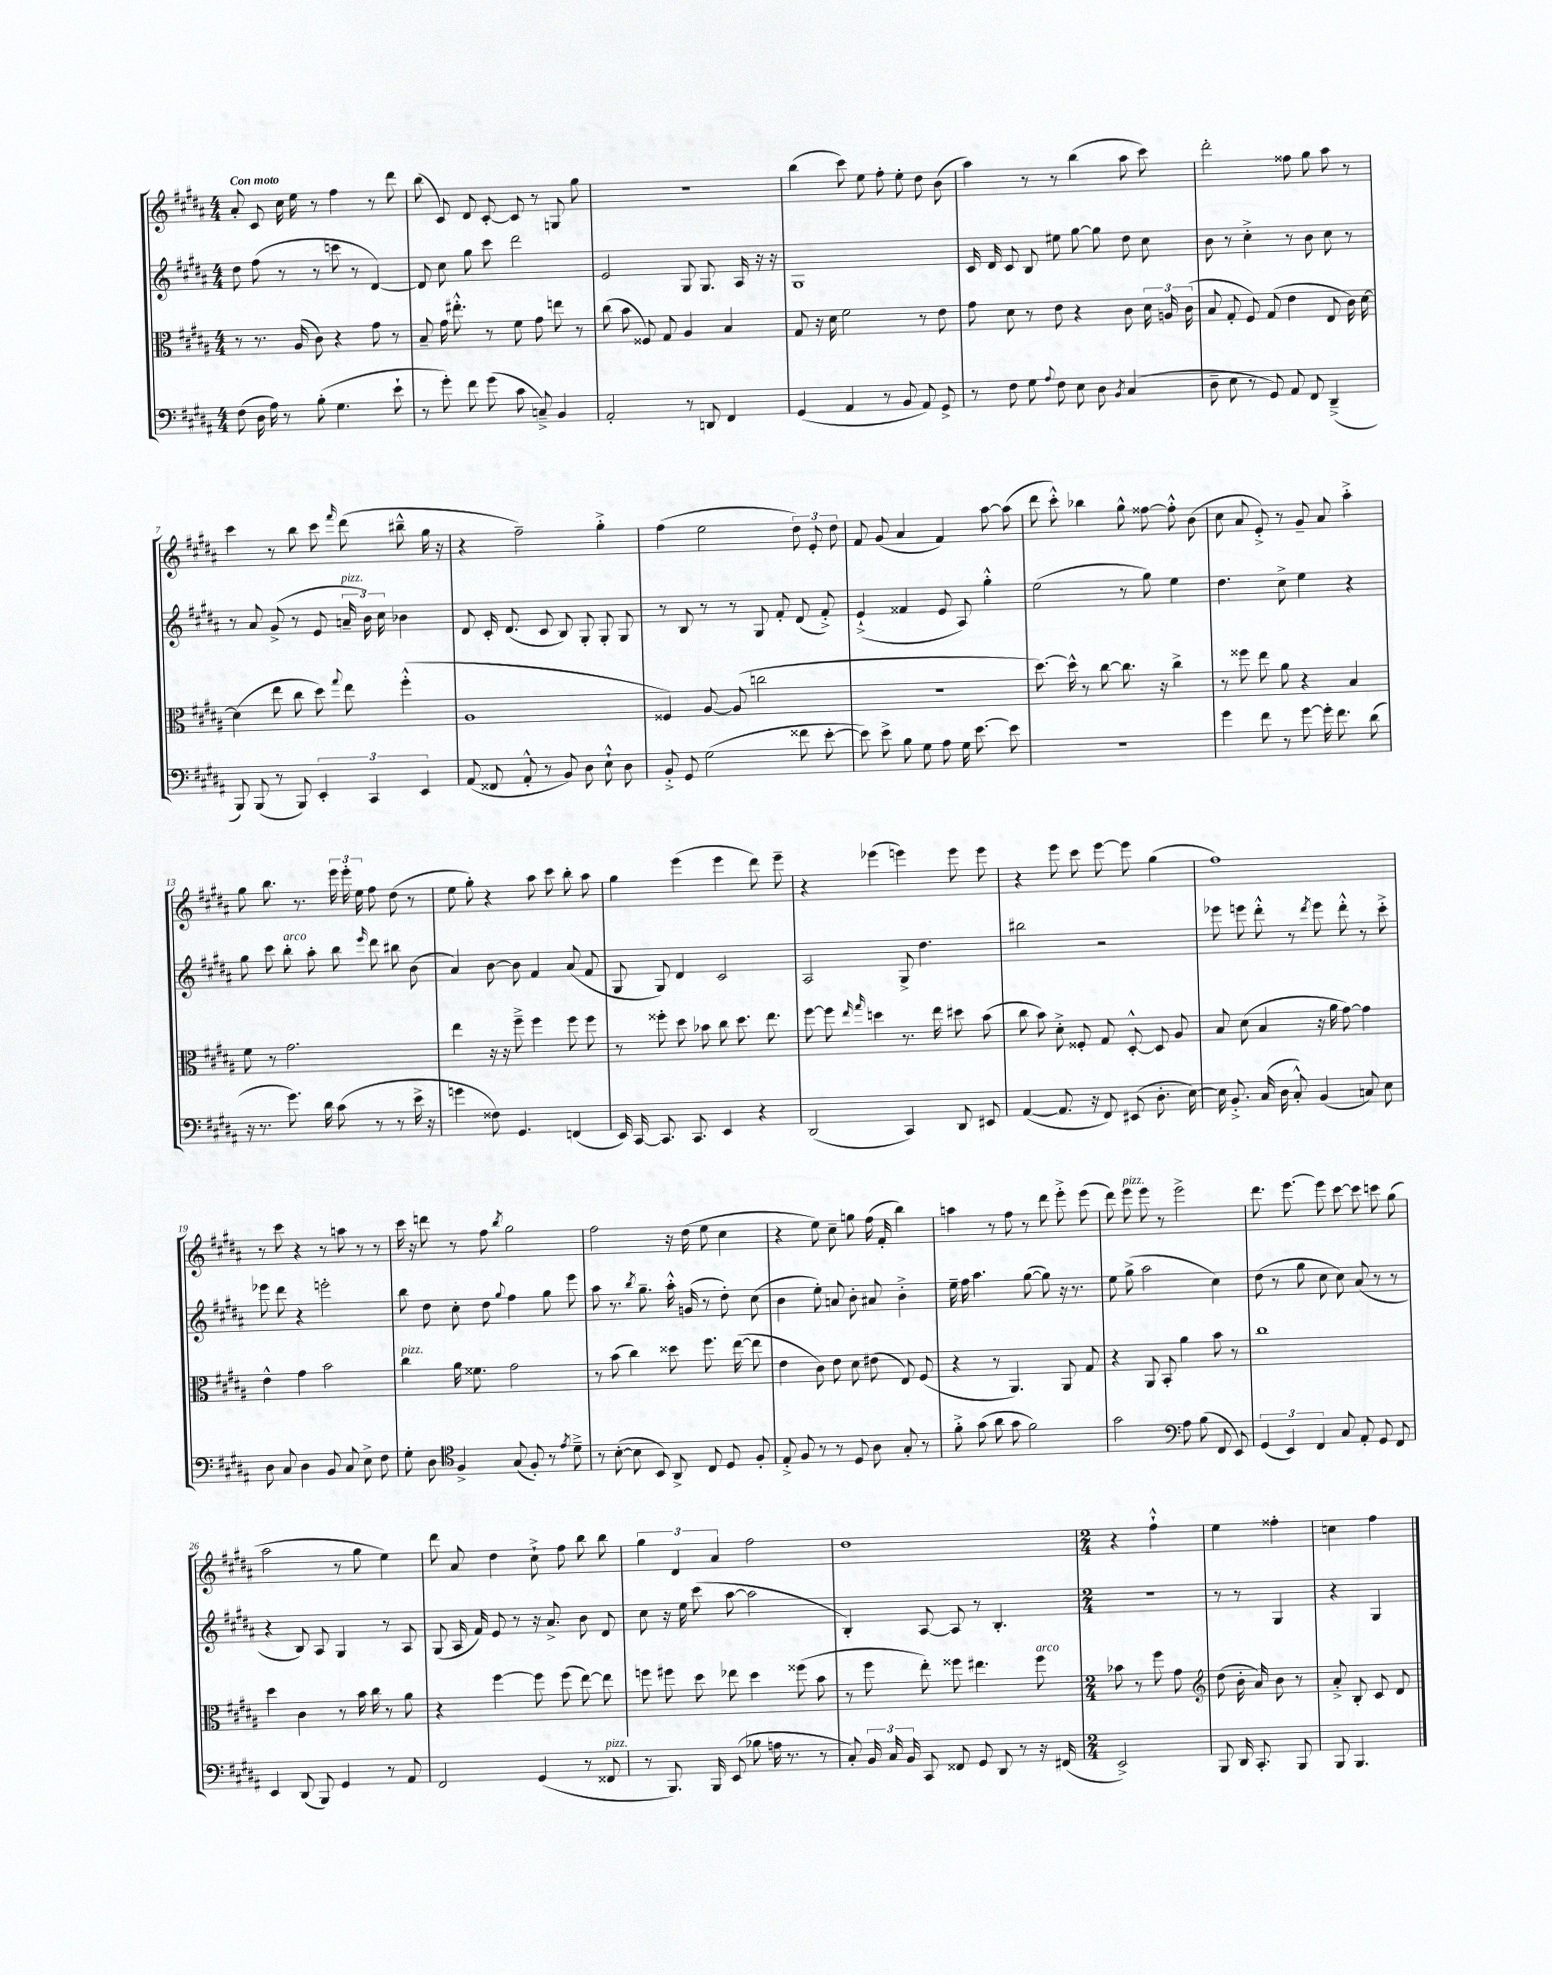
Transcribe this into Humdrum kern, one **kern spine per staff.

**kern	**kern	**kern	**kern
*part4	*part3	*part2	*part1
*staff4	*staff3	*staff2	*staff1
*clefF4	*clefC3	*clefG2	*clefG2
*k[f#c#g#d#a#]	*k[f#c#g#d#a#]	*k[f#c#g#d#a#]	*k[f#c#g#d#a#]
*M4/4	*M4/4	*M4/4	*M4/4
=1	=1	=1	=1
!	!	!	!LO:TX:a:B:t=Con moto
(8F#\	8r	8dd#\	8a#'/
16D#\	8.r	(8ff#\	8c#/
16A#\)	.	.	.
8r	.	8r	16cc#\
.	(16A#/	.	16ee\
(8B'\	8c#\)	8r	8r
4.G#\	4r	8cccn\	4ff#\
.	.	8r	.
.	8g#\	[4d#/)	8r
8e`\	8r	.	8ddd#\
=2	=2	=2	=2
8r	8B~/	8d#/]	(8bb\
8g#'\)	16g#\	8cc#\	8c#/)
.	8.ee#X'^^\	.	.
8f#\	.	8gg#\	8d#/
(8g#\	8r	8ccc#\	[8c#'/
8c#\	8f#\	2ddd#\	8c#/]
8Cn~^/)	8g#\	.	8r
4BB/	8een\	.	8Gn/
.	8r	.	8gg#\
=3	=3	=3	=3
2AA#'/	(8cc#\	2e/	1r
.	8b\	.	.
.	8F##X/)	.	.
.	8G#/	.	.
8r	4A#/	8G#/	.
8DDn/	.	8.G#/	.
4FF#/	4B/	.	.
.	.	16A#/	.
.	.	16r	.
.	.	16r	.
=4	=4	=4	=4
(4GG#/	8G#/	1G#	(4bb\
.	16r	.	.
.	16d#\	.	.
4AA#/	2f#\	.	8ccc#\)
.	.	.	8ee\
8r	.	.	8ff#'\
8BB/	.	.	8ee'\
8AA#/)	8r	.	8dd#\
8GG#^/	8e\	.	(8b\
=5	=5	=5	=5
8r	8g#\	16c#/	4aa#\)
.	.	16d#/	.
8F#\	8d#\	8c#/	.
8G#\	8r	8B/	8r
8qqA#/	.	.	.
8F#\	8e\	8ee#X\	8r
8E\	4r	[8gg#\	(4bb\
8D#\	.	8gg#\]	.
8qBB/	.	.	.
(4C#/	8c#\	8dd#\	8aa#\
.	24d#\	8cc#\	8ccc#\)
.	24An/	.	.
.	(24c#\	.	.
=6	=6	=6	=6
8D#~\	8B/	8b\	2ddd#'\
8E\	8G#'/	8r	.
8r	8F#/)	4cc#'^\	.
8GG#/)	(8G#/	.	.
8AA#/	4e\	8r	8ff##X\
8FF#/	.	8b\	8gg#\
(4DD#~^/	8E/	8cc#\	8aa#\
.	16c#\)	8r	8r
.	[16d#\	.	.
!!LO:LB:g=z
=7	=7	=7	=7
8BBB/)	(4d#\]	8r	4ccc#\
(8BBB/	.	8a#/	.
8r	8ee\	(8g#^/	8r
8BBB/)	8cc#\	8r	8bb\
6EE'/	8dd#\)	8e/	8ccc#\
.	8qqgg#/	.	16qqfff#/
!	!	!LO:TX:a:i:t=pizz.	!
.	8ee\	24an~/	(8ddd#\
6CC#/	.	24b\)	.
.	.	24cc#\	.
.	(4ff#'^^\	4b-X\	8bb#X~^^\
6EE/	.	.	.
.	.	.	16gg#\
.	.	.	16r
=8	=8	=8	=8
(8AA#/	1A#	8d#/	4r
8FF##X/	.	16c#'/	.
.	.	(8.d#/	.
8AA#'^^/	.	.	2ff#~\)
8r	.	8c#/	.
8BB/)	.	8B/)	.
8D#\	.	8G#'/	.
8E`^^\	.	8G#'/	4gg#'^\
8D#\	.	8G#/	.
=9	=9	=9	=9
8BB'^/	4F##X/)	8r	(4ff#\
8GG#/	.	8B/	.
(2G#\	[8A#/	8r	2ee\
.	(8A#/]	8r	.
.	2ccn\	8G#/	.
.	.	8f#'/	.
8f##X\	.	(8d#/	12dd#\)
.	.	.	12e'/
[8e'\	.	8f#'^/)	.
.	.	.	12dd#\
=10	=10	=10	=10
8e\])	1r	(4e`^/	8f#/
8e^\	.	.	(8g#/
8B\	.	4f##X/	4a#/
8G#\	.	.	.
8A#\	.	8e/	4f#/)
16G#\	.	8A#/)	.
[8.e\	.	.	.
.	.	4gg#'^^\	[8aa#\
8e\]	.	.	(8aa#\]
=11	=11	=11	=11
1r	[8.dd#\)	(2ee\	8ddd#\
.	.	.	8ccc#'^^\)
.	16dd#^^\]	.	.
.	8r	.	4bb-X\
.	[8cc#\	.	.
.	8.cc#\]	8r	8gg#^^\
.	.	8gg#\)	[8ff##X\
.	16r	.	.
.	4cc#^\	4ee\	8ff##'^^\]
.	.	.	(8b\
=12	=12	=12	=12
4g#\	8r	4.dd#\	8cc#\
.	8ff##X\	.	8a#/
8f#\	8ee\	.	8e'^/)
8r	8a#\	8cc#^\	8r
[8g#\	4r	4ee\	8g#~/
16g#'\]	.	.	8a#/
8.f#\	.	.	.
.	4B/	4r	4aa#'^\
(8d#\	.	.	.
!!LO:LB:g=z
=13	=13	=13	=13
16r	8f#\	8gg#\	8gg#\
8.r	.	.	.
.	8r	8ccc#\	8.bb\
!	!	!LO:TX:a:i:t=arco	!
8.g#\)	2.g#\	8bb'\	.
.	.	.	8.r
.	.	8aa#'\	.
16d#\	.	.	.
(8c#\	.	8bb\	24eee\
.	.	.	24eee'\
.	.	.	24ee\
.	.	16qqeee/	.
8r	.	8ddd#\	8ff#\
8r	.	8bb#X\	(8dd#\
16e^\	.	(8b\	8r
16r	.	.	.
=14	=14	=14	=14
4gn\	4ee\	4a#/)	8ee\
.	.	.	8gg#'\)
8F##X\)	16r	[8b\	4r
.	16r	.	.
4.GG#/	8ff#~^\	8b\]	.
.	4ff#\	4f#/	8aa#\
.	.	.	8ccc#\
(4FFn/	8ff#\	(8a#/	8bb'\
.	8ff#\	8f#/	8aa#\
=15	=15	=15	=15
16EE/)	8r	8G#/	4gg#\
[16CC#/	.	.	.
8.CC#/]	8ff##X'\	8G#/)	.
.	8dd#\	4d#/	(4eee\
8.CC#/	.	.	.
.	8b-X\	.	.
4EE/	8cc#\	2c#/	4eee\
.	8.dd#\	.	.
4r	.	.	8ddd#\)
.	8.ee\	.	.
.	.	.	8eee~\
=16	=16	=16	=16
(2DD#/	[8ff#\	2A#/	4r
.	8ff#\]	.	.
.	16qqee/	.	.
.	16qqgg#/	.	.
.	4ddn\	.	(4eee-X\
4CC#/)	8.r	8G#^/	4eeen\)
.	.	4.dd#\	.
.	16ee\	.	.
8DD#/	8dd#X\	.	8eee\
8EE#X/	(8b\	.	8eee\
=17	=17	=17	=17
([4AA#/	8cc#\	2bb#X\	4r
.	8b\)	.	.
8.AA#/]	8d#'^\	.	8eee\
.	8F##X'/	.	8ccc#\
16r	.	.	.
8FF#/)	8G#/	2r	[8eee\
(8EE#X/	[8D#'^^/	.	8eee\]
8.D#'\	8D#/]	.	(4gg#\
.	8A#/	.	.
[16E\)	.	.	.
=18	=18	=18	=18
16E\]	8B/	8eee-X\	1ff#)
8.BB'^/	.	.	.
.	(8d#\	8eeen\	.
(16C#/	4B/	8ddd#'^^\	.
16D#\	.	.	.
8C#'^^/)	.	8r	.
.	.	8qddd#/	.
(4BB/	16r	8eee\	.
.	16a#\	.	.
.	[8g#\)	8ddd#'^^\	.
8Cn/)	4g#\]	8r	.
8E\	.	8ccc#'^\	.
!!LO:LB:g=z
=19	=19	=19	=19
8D#\	4e^^\	8eee-X\	8r
8C#/	.	8ddd#\	8ccc#\
4D#\	4g#\	4r	4r
8BB/	2b\	2eeen'\	8r
8C#/	.	.	8aan\
8E^\	.	.	8r
8F#\	.	.	8r
=20	=20	=20	=20
!	!LO:TX:a:i:t=pizz.	!	!
8G#'\	4cc#\	8bb\	16ccc#\
.	.	.	16r
8D#\	.	8dd#\	8dddn\
*clefC4	*	*	*
4F#^/	16a#\	8cc#'\	8r
.	8.f##X\	.	.
.	.	8dd#\	8ff#\
.	.	8qqgg#/	8qbb/
(8G#/	2g#\	4ff#\	2gg#\
8F#'/)	.	.	.
8r	.	8gg#\	.
8qe/	.	.	.
8d#~^\	.	8eee\	.
=21	=21	=21	=21
8r	8r	8aa#\	2ff#\
([8B'\	(8b\	8.r	.
8B\]	4cc#\)	.	.
.	.	8qbb/	.
.	.	8.gg#~\	.
8BB/)	.	.	.
8AA#^/	8dd##X\	16aa#'^^\	16r
.	.	(16gn/	(16dd#\
8C#/	8.ff#\	8r	8ee\
8D#/	.	8dd#'\)	4cc#\
.	([16ee\	.	.
8F#'/	8ee\]	(8cc#\	.
=22	=22	=22	=22
8E'^/	4e\	4b\	4r
8F#/	.	.	.
8r	8c#\)	8ee'\)	8ee\)
8r	8e\	8an/	8cc#~\
8D#/	8d#\	8b'\	8ggn\
8A#\	(8e#X\	8a#X/	(16ff#\
.	.	.	16f#'/
8G#'/	8E/)	4b'^\	4bb\)
8r	(8F#/	.	.
=23	=23	=23	=23
8f#'^\	4r	16ee~\	4aan\
.	.	16ff#\	.
(8g#\	.	4.aa#\	.
8a#\	8r	.	8r
8g#\	4.AA#/)	.	8ff#\
2f#\)	.	([8gg#\	8r
.	.	8gg#\])	8ddd#\
.	8AA#/	16r	8eee'^\
.	.	8.r	.
.	8G#/	.	(8eee\
=24	=24	=24	=24
2g#\	4r	8ee\	8ddd#\)
!	!	!	!LO:TX:a:i:t=pizz.
.	.	(8gg#^\	8eee\
.	8AA#/	2aa#\	8eee\
.	8BB'/	.	8r
*clefF4	*	*	*
8A#\	4a#\	.	2eee^\
(8B\	.	.	.
8FF#/	8b\	4cc#\)	.
8EE/)	8r	.	.
=25	=25	=25	=25
(6GG#/	1cc#	(8dd#\	8.ddd#\
.	.	8r	.
6EE/)	.	.	.
.	.	.	[8.eee\
.	.	8gg#\	.
6FF#/	.	.	.
.	.	8cc#\	8eee\]
8C#/	.	8cc#\)	[8ccc#\
8AA#'/	.	(8a#/	8ccc#\]
8GG#/	.	8r	8cccn\
8FF#/	.	8r	(8gg#\
!!LO:LB:g=z
=26	=26	=26	=26
4EE/	4dd#\	4r	2aa#\
(8DD#/	4c#\	8B/)	.
8BBB/)	.	8A#/	.
4GG#/	8r	4G#/	8r
.	16b\	.	8gg#\
.	16cc#\	.	.
8r	8r	8r	4ee\)
8AA#/	8a#\	8A#/	.
=27	=27	=27	=27
2FF#/	4r	(8G#/	8ddd#\
.	.	16A#/	8a#/
.	.	16f#/)	.
.	[4ff#\	8e/	4dd#\
.	.	8r	.
(4GG#/	8ff#\]	16r	8cc#`^\
.	.	8.a#^/	.
.	(8ff#\	.	8ff#\
8r	[8ee\)	8b\	8bb\
!LO:TX:a:i:t=pizz.	!	!	!
8FF##X/	8ee\]	8d#/	8bb\
=28	=28	=28	=28
8r	8ffn\	8cc#\	6gg#\
8.BBB/)	8ff#X\	16r	.
.	.	.	6d#/
.	.	16ee\	.
.	8dd#\	(8ccc#\	.
16BBB/	.	.	.
.	.	.	6a#/
(8EE/	8ee-X\	[8aa#\	.
8B-X\	4dd#\	2aa#\]	2ff#\
16An\	.	.	.
8.r	.	.	.
.	(8ff##X\	.	.
8r	8b\	.	.
=29	=29	=29	=29
8C#'/)	8r	4B'/)	1dd#
24BB/	8ff#\	.	.
24C#/	.	.	.
24BB/	.	.	.
8CC#/	8ee'\)	[8A#/	.
8FF##X/	8ff##X\	8A#/]	.
8GG#/	4.ee#X\	8r	.
8DD#/	.	4.B'/	.
8r	.	.	.
!	!LO:TX:a:i:t=arco	!	!
16r	8ff##\	.	.
(16FF#X/	.	.	.
=30	=30	=30	=30
*M2/4	*M2/4	*M2/4	*M2/4
2EE^/)	8b-X\	2r	4r
.	8r	.	.
.	8ff#\	.	4ff#`^^\
.	8g#\	.	.
=31	=31	=31	=31
*	*clefG2	*	*
8BBB/	(8dd#\	8r	4ee\
16DD#/	16b'\	8r	.
8.CC#'/	16a#/)	.	.
.	8b\	4G#/	4ff##X'\
8BBB/	8r	.	.
=32	=32	=32	=32
8BBB/	8a#'^/	4r	4ccn\
4.BBB/	8B'/	.	.
.	8c#/	4G#/	4ff#\
.	8d#/	.	.
==	==	==	==
*-	*-	*-	*-
